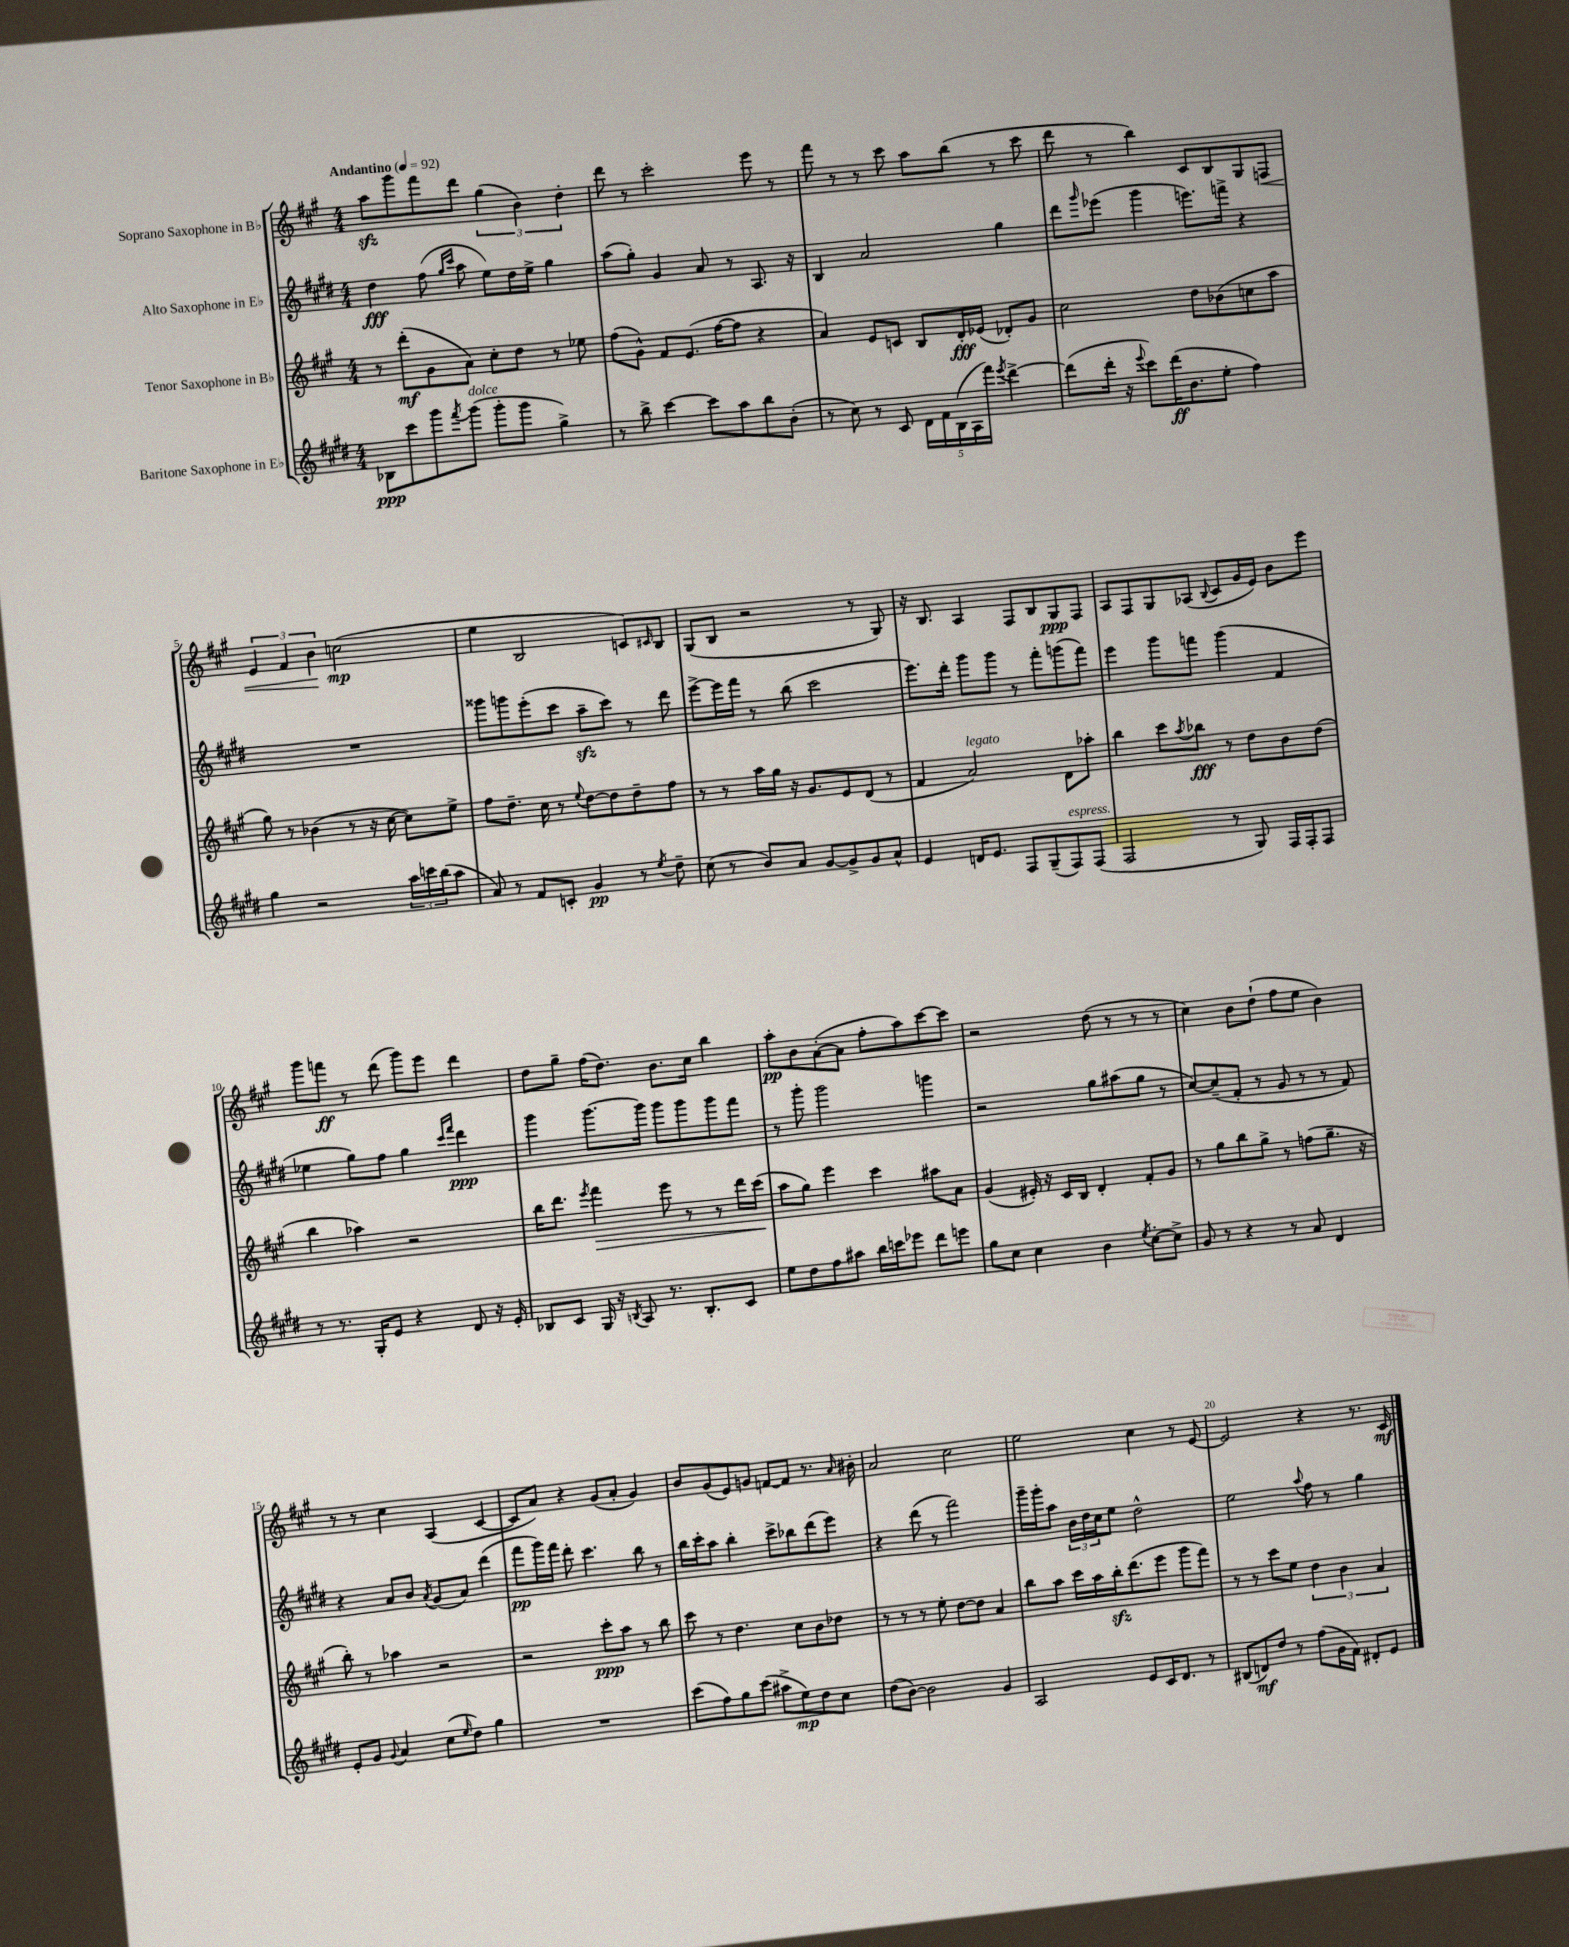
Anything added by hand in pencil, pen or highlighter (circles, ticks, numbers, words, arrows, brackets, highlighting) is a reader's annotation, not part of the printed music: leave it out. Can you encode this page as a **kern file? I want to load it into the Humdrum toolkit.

**kern	**kern	**kern	**kern
*staff4	*staff3	*staff2	*staff1
*clefG2	*clefG2	*clefG2	*clefG2
*k[f#c#g#d#]	*k[f#c#g#]	*k[f#c#g#d#]	*k[f#c#g#]
*M4/4	*M4/4	*M4/4	*M4/4
*MM92	*MM92	*MM92	*MM92
8B-	8r	4dd#	8aa
8ccc#	(8ddd'	.	8ggg#
8ggg#	8g#	(8ff#	8fff#
.	.	16qqgg#	.
8qfff#	.	16qqccc#	.
(8ggg#	8a)	8aa	8ddd
8ggg#'	8cc#'	8ee)	(6gg#
8ggg#	8dd	16dd#	.
.	.	.	6b)
.	.	16ee^	.
4gg#^)	8r	4gg#	.
.	.	.	6dd'
.	8ee-	.	.
=	=	=	=
8r	(8ff#	(8aa	8ddd
8bb^	8g#^^)	8gg#')	8r
[4ccc#	8f#	4g#	2ccc#'
.	(8.e	.	.
8ccc#]	.	8a	.
.	[16ff#	.	.
8aa	8ff#]	8r	.
8bb	4r	8.A	8eee
(8b'	.	.	8r
.	.	16r	.
=	=	=	=
8r	4a)	4B	8fff#
8cc#)	.	.	8r
8r	8e	2a	8r
8c#	8c	.	8ccc#
20d#	8B	.	8aa
20f#	.	.	.
(20B	.	.	.
.	16d'	.	(8bb
20A	.	.	.
.	(16e-	.	.
20fff#)	.	.	.
8qeee	.	.	.
[4ddd#^	8d-')	4gg#	8r
.	8g#	.	8ccc#
=	=	=	=
(8ddd#]	2cc#	8ddd#	8ddd
.	.	16qqggg#	.
16ddd#'	.	(8eee-	8r
16r	.	.	.
8qqeee	.	.	.
8ccc#)	.	4ggg#	4bb)
(16ddd#	.	.	.
8.b	.	.	.
.	8dd	8.eee)	8c#
8ee'	(8b-	.	8B
.	.	16fff^	.
4ff#)	8cc	4r	8G#
.	8aa	.	8F
=	=	=	=
4gg#	8gg#)	1r	6e
.	8r	.	.
.	.	.	6f#
2r	(4b-	.	.
.	.	.	6b
.	8r	.	(2cc
.	16r	.	.
.	[16cc#	.	.
24aa	8cc#])	.	.
24ccc	.	.	.
(24bb	.	.	.
8aa	8ee^	.	.
=	=	=	=
8a)	8ff#	8ggg##	4ee
8r	8.dd~	8ggg	.
8f#	.	(8eee'	2B
.	16cc#	.	.
8c'	8r	8ccc#	.
.	8qqee	.	.
4g#	[8dd	8aa~	.
.	8dd]	8ccc#)	.
8r	8dd~	8r	8c)
8qee	.	.	16qqc#
8dd#~	8ff#	8ddd#	8B
=	=	=	=
(8cc#	8r	[8eee^	(8G#
8r	8r	16eee]	8B
.	.	16fff#	.
8b)	16aa	8r	2r
.	16gg#	.	.
8a	16r	(8bb	.
.	8.g#	.	.
[8g#	.	2ccc#	.
8g#^]	8e	.	.
8g#	(8d	.	8r
8a^^	8r	.	8G#)
=	=	=	=
4e	4f#	8.eee)	16r
.	.	.	8.B
.	.	16ddd#'	.
16d	2a)	8ggg#	4A
8.e	.	.	.
.	.	8ggg#	.
8F#	.	8r	8F#
(8G#~	.	8fff#'	8B
8F#)	8d	(8ggg	8G#
(8F#	8aa-'	8fff#)	8F#
=	=	=	=
2F#	4bb	4eee	8A
.	.	.	8F#
.	8ccc#	8ggg#	8G#
.	8qaa	.	.
.	8bb-	8fff	(8A-
.	.	.	8qqB
8r	8r	(4ggg#	8c#
8G#)	8dd	.	16g#
.	.	.	16e)
16F#	8b	4f#	8b
16F#'	.	.	.
8F#	(8dd	.	8eee
=	=	=	=
8r	4bb	4ee-	8ggg#
8.r	.	.	8fff
.	4aa-)	8gg#)	8r
16G#'	.	.	.
8e	.	8ff#	(8ddd
4r	2r	4gg#	8ggg#)
.	.	.	8eee
.	.	16qqccc#	.
.	.	16qqfff#	.
8d#	.	4ddd#	4ddd
16r	.	.	.
16e'	.	.	.
=	=	=	=
8B-	16bb	4ggg#	8dd
.	8.ddd	.	.
8c#	.	.	8gg#~
.	8qeee	.	.
16G#	4fff#	[8.ggg#	(16ff#
16r	.	.	8.dd)
8qB	.	.	.
8A	.	.	.
.	.	16ggg#]	.
8.r	8eee	8ggg#	8.b
.	8r	8ggg#	.
8.B'	.	.	16cc#
.	8r	8ggg#	4bb
8c#	16ddd	8fff#	.
.	(16ccc#	.	.
=	=	=	=
8ee	8aa	8r	8aa'
8dd#	8gg#)	8ggg#'	8b
8ff#	4eee	2ggg#	([8a'
8aa#	.	.	8a]
16bb	4ccc#	.	8ff#'
16ccc	.	.	.
8eee-	.	.	8aa)
8ddd#	8aa#	4ggg	[8ccc#
8eee	8a	.	8ccc#]
=	=	=	=
8gg#	(4g#	2r	2r
8cc#	.	.	.
4cc#	16e#')	.	.
.	16r	.	.
.	16c#	.	.
.	16B	.	.
4b	4d'	8gg#	(8dd
.	.	(8aa#	8r
8qee	.	.	.
[8cc#'	8f#'	8gg#	8r
8cc#^]	8g#	8r	8r
=	=	=	=
8g#	8r	[8cc#)	4cc#)
8r	8gg#	(8cc#~]	.
4r	8bb	8f#'	8b
.	8gg#^	8r	(8dd`
8r	8r	8g#	8ff#
8a	(8ff	8r	8ee
4d#	8.gg#~	8r	4b)
.	.	8f#)	.
.	16r	.	.
=	=	=	=
8e'	8bb')	4r	8r
8g#	8r	.	8r
8qqg#	.	.	.
4a	4aa-	8a	4cc#
.	.	8b	.
.	.	8qa	.
(8cc#	2r	(8g#	(4A
16qqee	.	.	.
8dd#)	.	8a)	.
4gg#	.	(4ddd#	[4c#
=	=	=	=
1r	2r	8fff#	8c#]
.	.	16ggg#)	8a)
.	.	16fff#	.
.	.	8ddd#'	4r
.	.	4.ccc#	.
.	8ccc#'	.	(8g#
.	8aa	.	8a'
.	8r	8bb	4g#)
.	8bb	8r	.
=	=	=	=
(8ccc#	8ccc#	16bb	8b
.	.	16ccc#'	.
8ff#)	8r	8aa	(8g#
8gg#	4.dd	4bb'	8e)
(8ccc#	.	.	8g
8aa#^	.	8ccc#^	[8f
8ee)	8cc#	8bb-	8f]
8dd#	8b	(8ddd#	8.r
8cc#	8dd-	8eee)	.
.	.	.	16qqa
.	.	.	16b#'
=	=	=	=
(8dd#	8r	4r	2a
[8b)	8r	.	.
2b]	8r	(8ddd#	.
.	8ee'	8r	.
.	[8dd	2fff#)	2cc#
.	8dd]	.	.
4g#	4a	.	.
=	=	=	=
2A	8bb	16ggg#~	2ee
.	.	16ggg#'	.
.	8aa	8aa	.
.	16ccc#	24b	.
.	.	24dd#	.
.	16aa	.	.
.	.	24cc#	.
.	16bb'	8ee	.
.	(8.ddd	.	.
8e	.	2dd#^^	4cc#
16c#	8eee	.	.
8.d#	.	.	.
.	8ggg#	.	8r
8r	8fff#)	.	[8e
=	=	=	=
(8B#	8r	2ee	2e]
8d)	8r	.	.
8dd#	8ccc#	.	.
8r	8ee	.	.
.	.	8qqaa	.
(8ff#	6dd	8ff#	4r
16g#	.	8r	.
.	6b	.	.
16f#)	.	.	.
8d#'	.	4gg#	8.r
.	6a	.	.
8e	.	.	.
.	.	.	16c#
==	==	==	==
*-	*-	*-	*-
